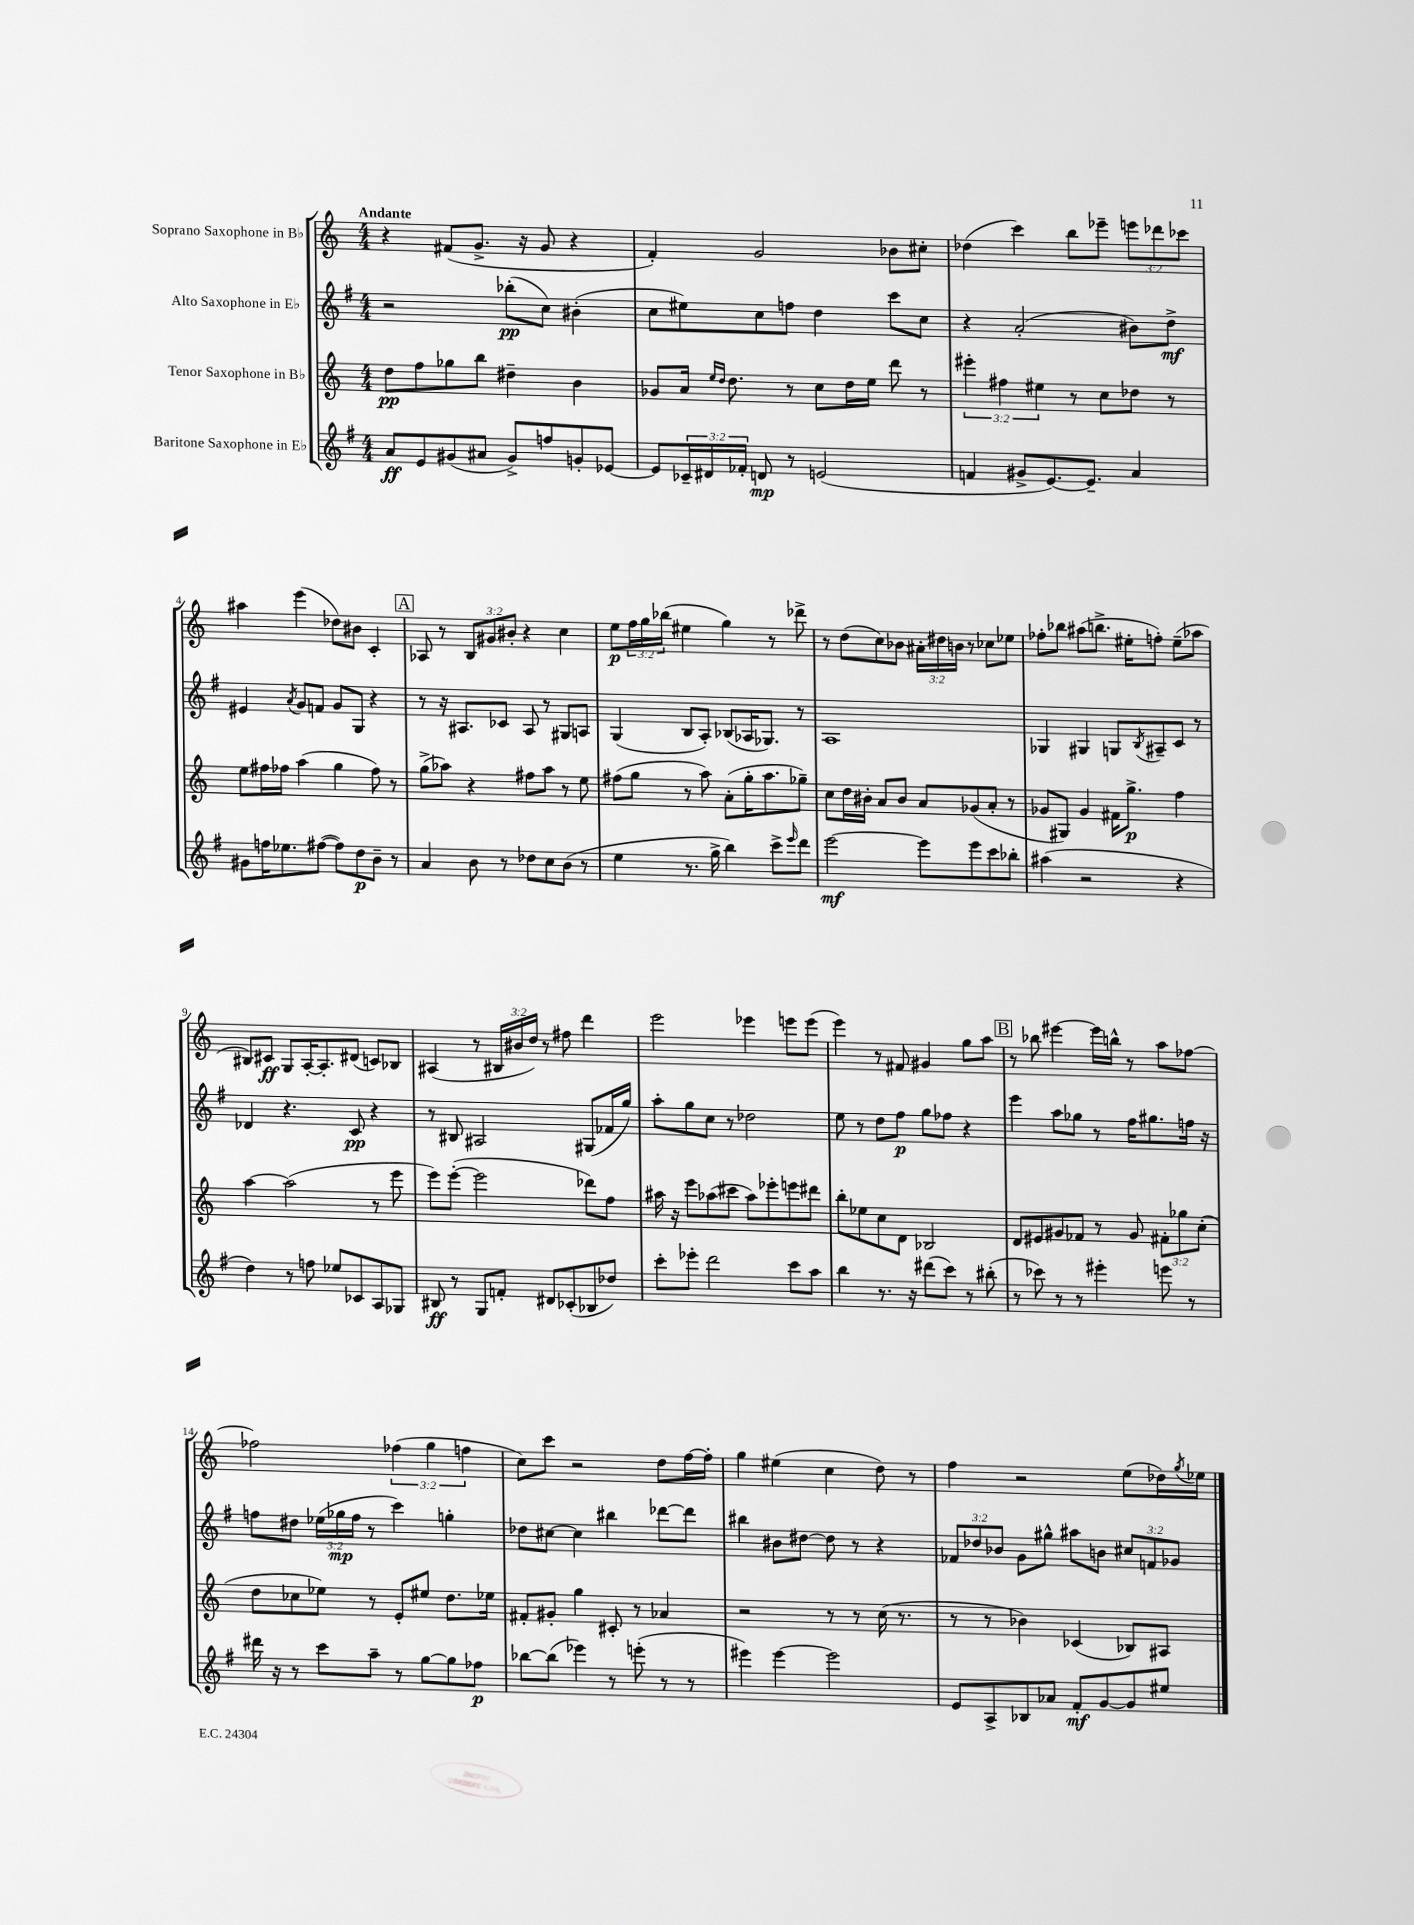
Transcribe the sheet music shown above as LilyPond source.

<<
\new StaffGroup <<
\new Staff = "s0" \with { instrumentName = "Soprano Saxophone in Bb" } {
    \clef treble \key c \major \numericTimeSignature \time 4/4 \override Staff.TupletNumber.text = #tuplet-number::calc-fraction-text \tempo "Andante"
    r4 fis'8( g'8.-> r16 g'8 r4 |
    f'4-.) g'2 bes'8 cis''8-. |
    des''4( c'''4) b''8 ees'''8-- \tuplet 3/2 { e'''8 des'''8 ces'''8 } |
    ais''4 e'''4( des''8) bis'8 c'4-. |
    \mark \markup { \box "A" } aes8 r8 \tuplet 3/2 { b8 gis'8 bis'8-. } r4 c''4 |
    e''8\p \tuplet 3/2 { f''16 g''16 bes''16( } eis''4 g''4) r8 des'''8-> |
    r8 d''8( c''8) bes'8 \tuplet 3/2 { ais'16-. dis''16 b'16 } r8 ces''8 ees''8 |
    fes''8-. bes''8 ais''8( b''8.-> eis''16-. f''8-.) eis''8--( aes''8 |
    bis8) cis'8\ff g8 a16~-. a8.-. dis'8( c'8) bes8 |
    ais4( r8 \tuplet 3/2 { bis16 bis'16 d''16) } r8 fis''8 d'''4 |
    e'''2 ees'''4 e'''8 e'''8( |
    e'''4) r8 fis'8 gis'4 g''8 a''8 |
    \mark \markup { \box "B" } r8 bes''8 eis'''4~ eis'''16 b''16-^ r8 a''8 fes''8~ |
    fes''2 \tuplet 3/2 { fes''4( g''4 f''4 } |
    c''8) c'''8 r2 d''8 f''16~ f''16-. |
    g''4 eis''4( c''4 d''8) r8 |
    f''4 r2 e''8( des''16) \acciaccatura { g''8 } ees''16 \bar "|." |
}
\new Staff = "s1" \with { instrumentName = "Alto Saxophone in Eb" } {
    \clef treble \key g \major \numericTimeSignature \time 4/4 \override Staff.TupletNumber.text = #tuplet-number::calc-fraction-text
    r2 bes''8-.\pp( c''8) bis'4-.( |
    c''8 eis''8) c''8 f''8 d''4 c'''8 c''8 |
    r4 a'2-.( bis'8) d''8->\mf |
    eis'4 \acciaccatura { a'8 } g'8 f'8 g'8 g8 r4 |
    \mark \markup { \box "A" } r8 r16 ais8. ces'8 ais8 r8 gis8 a8 |
    g4( b8 a8-.) bes8( aes16 ges8.) r8 |
    a1 |
    ges4 gis4 g8 \acciaccatura { b8 } ais8-- c'8 r8 |
    des'4 r4. c'8\pp r4 |
    r8 bis8 ais2 gis8( fes'16 g''16) |
    a''8-. g''8 c''8 r8 des''2 |
    e''8 r8 d''8 fis''8\p g''8 fes''8 r4 |
    \mark \markup { \box "B" } e'''4 a''8 ges''8 r8 fis''16 gis''8. f''16 r16 |
    f''8 dis''8 \tuplet 3/2 { ees''16( ges''16\mp f''16 } r8 c'''4) g''4-. |
    des''8 cis''8~ cis''4 bis''4 des'''8~ des'''8 |
    bis''4 bis'8 dis''8~ dis''8 r8 r4 |
    \tuplet 3/2 { fes'8 des''8 bes'8 } g'8 gis''8-^ ais''8 b'8 \tuplet 3/2 { cis''8 f'8 ges'8 } \bar "|." |
}
\new Staff = "s2" \with { instrumentName = "Tenor Saxophone in Bb" } {
    \clef treble \key c \major \numericTimeSignature \time 4/4 \override Staff.TupletNumber.text = #tuplet-number::calc-fraction-text
    d''8\pp f''8 ges''8 b''8 dis''4-- b'4 |
    ges'8 a'16 \grace { e''16 d''16 } d''8. r8 c''8 d''16 e''16 d'''8 r8 |
    \tuplet 3/2 { eis'''4-. fis''4 eis''4 } r8 c''8 des''8 r8 |
    e''8 fis''16 fes''16 a''4( g''4 fes''8) r8 |
    \mark \markup { \box "A" } g''8->( aes''8) r4 fis''8 aes''8 r8 e''8 |
    fis''8( g''8 r8 a''8) a'8-.( g''16-. a''8. ges''8--) |
    c''8 d''16 bis'16-. a'8 bis'8 a'8 ges'8( a'8-. r8 |
    ges'8 gis8) ges'4 fis'16 g''8.->\p f''4 |
    a''4~ a''2( r8 e'''8 |
    e'''8) e'''8~-.( e'''2 des'''8) f''8 |
    ais''16 r16 e'''8 aes''8( cis'''8 aes''8) ees'''8-. e'''8 dis'''8 |
    b''8-. ees''8 c''8 d'8 bes2 |
    \mark \markup { \box "B" } d'8 eis'8 gis'8 fes'8 r8 gis'8 \tuplet 3/2 { fis'8-. ges''8 c''8-.( } |
    d''8 ces''8 ees''8) r8 e'8-. eis''8 d''8. ees''16 |
    fis'8-. gis'8-. g''4 cis'8-. r8 aes'4 |
    r2 r8 r8 c''16( r8. |
    r8 r8 bes'4) ces'4( bes8) ais8 \bar "|." |
}
\new Staff = "s3" \with { instrumentName = "Baritone Saxophone in Eb" } {
    \clef treble \key g \major \numericTimeSignature \time 4/4 \override Staff.TupletNumber.text = #tuplet-number::calc-fraction-text
    a'8\ff e'8 gis'8( ais'8 gis'8->) f''8 g'8-. ees'8~ |
    ees'8 \tuplet 3/2 { ces'16-- dis'16 fes'16-. } d'8\mp r8 e'2( |
    f'4 gis'8-> e'8.~) e'8.-- a'4 |
    gis'8 f''16 ees''8. fis''8~( fis''8) d''8\p b'8-- r8 |
    \mark \markup { \box "A" } a'4 b'8 r8 des''8 c''8 b'8( r8 |
    e''4 r8. g''16-> b''4) c'''8-> \grace { e'''16 } d'''8 |
    e'''2~\mf e'''8 e'''8 c'''8 bes''8-. |
    ais''4( r2 r4 |
    d''4) r8 f''8 ees''8 ces'8 a8 ges8 |
    bis8\ff r8 g8 f'8-. dis'8 ces'8-.( bes8 des''8) |
    c'''8-. ees'''8-. d'''2 c'''8 a''8 |
    b''4 r8. r16 dis'''8( c'''8) r8 bis''8-.( |
    \mark \markup { \box "B" } r8 ces'''8) r8 r8 eis'''4-. e'''8 r8 |
    dis'''16 r16 r8 c'''8 a''8-- r8 g''8~ g''8 fes''8\p |
    bes''8~ bes''8( ees'''4) r8 e'''8-.( r8 r8 |
    eis'''4) eis'''4~ eis'''2 |
    e'8 a8-> bes8 aes'8 fis'8-.\mf g'8~ g'8 eis''8 \bar "|." |
}
>>
>>
